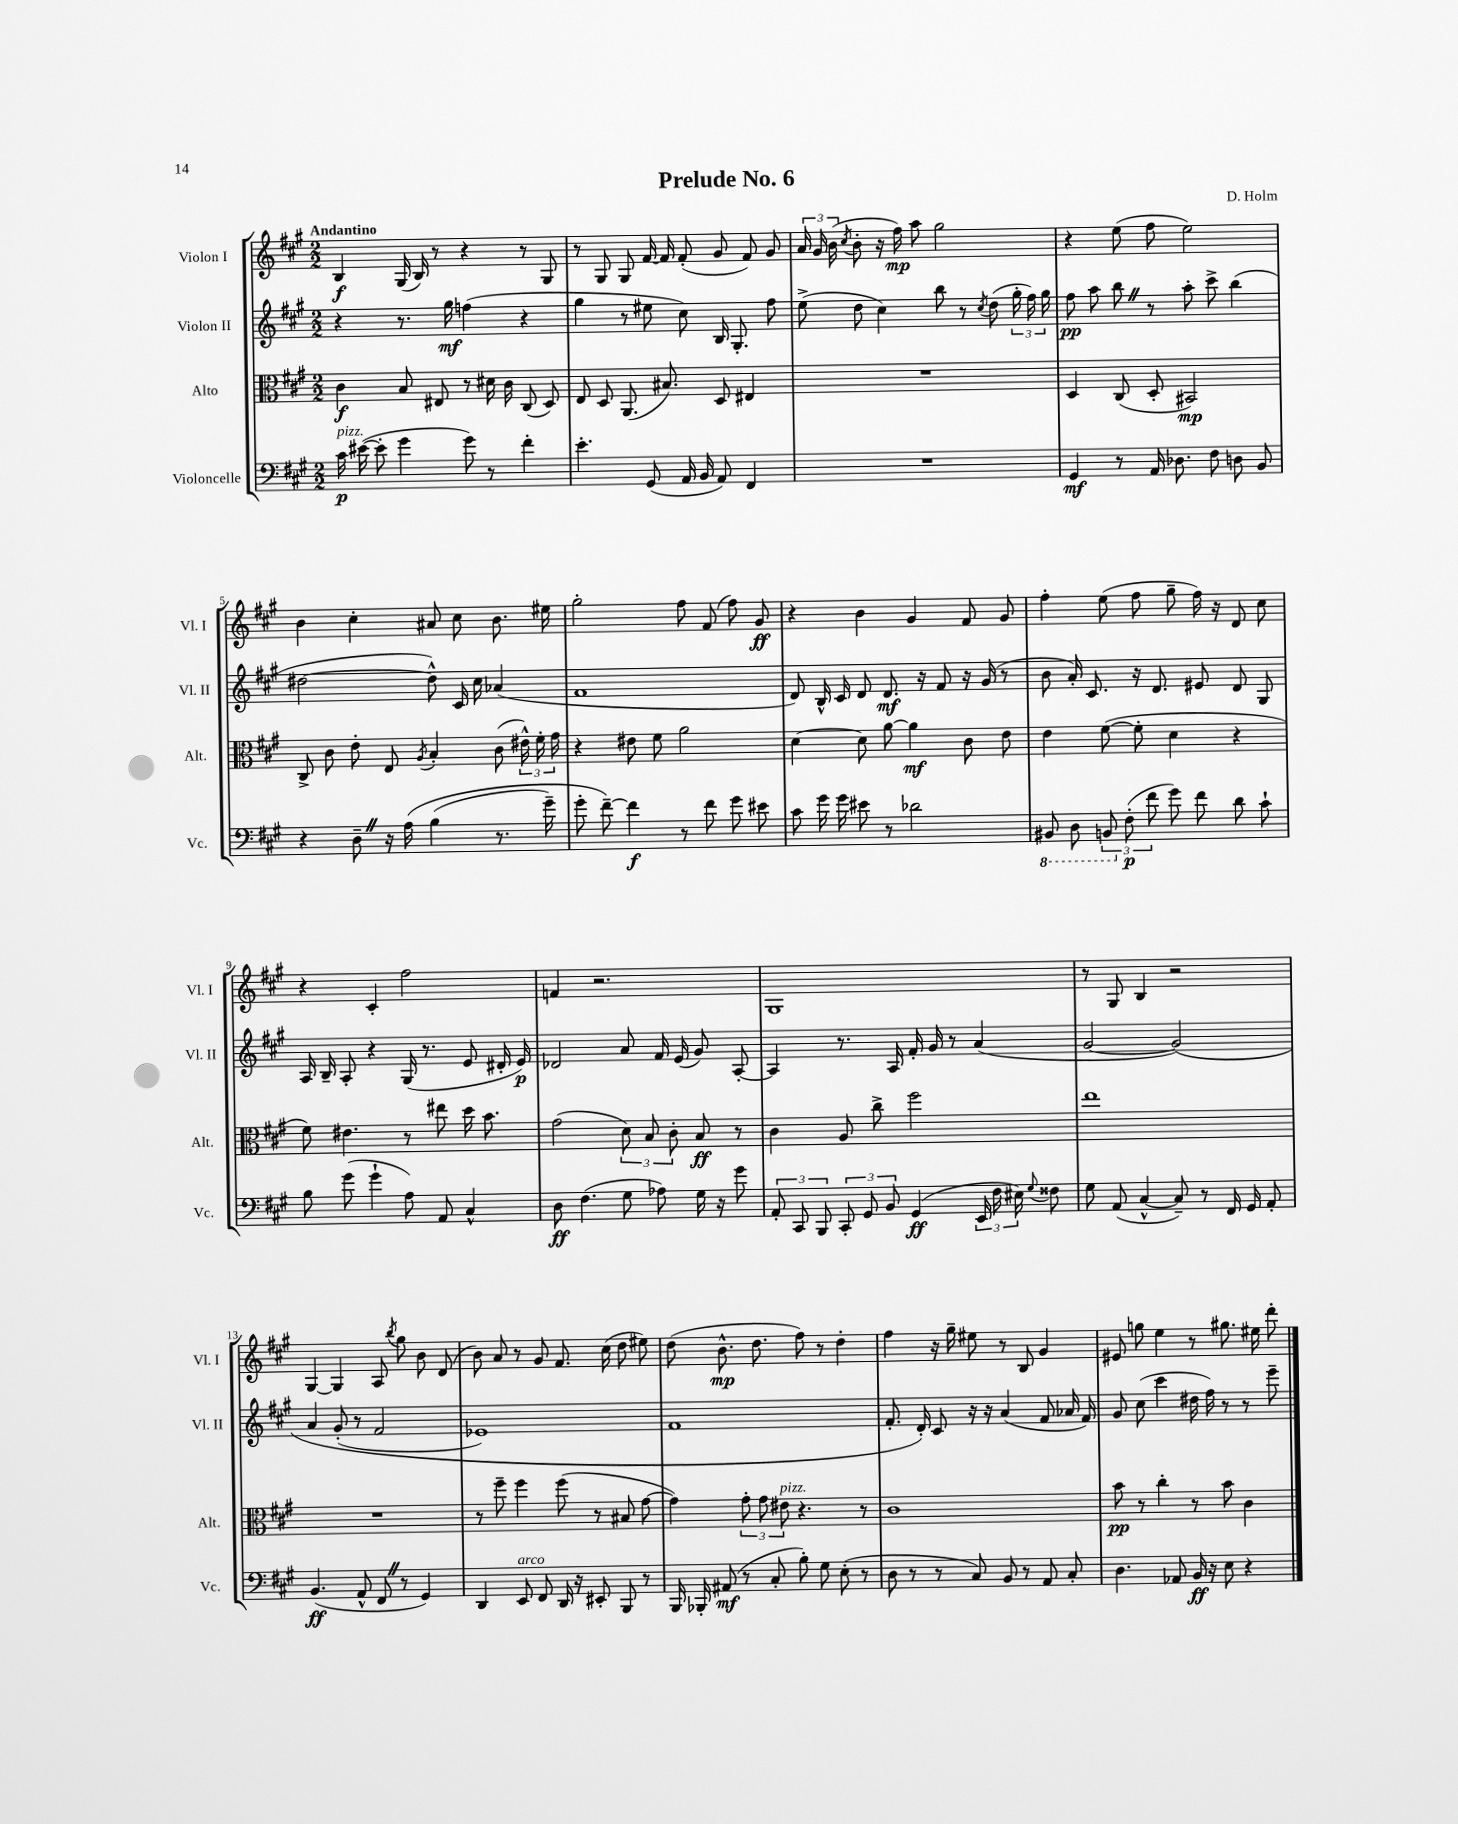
\header { title = "Prelude No. 6" composer = "D. Holm" }
<<
\new StaffGroup <<
\new Staff = "s0" \with { instrumentName = "Violon I" shortInstrumentName = "Vl. I" } {
    \clef treble \key a \major \numericTimeSignature \time 2/2 \tempo "Andantino"
    \autoBeamOff b4\f gis16( b16) r8 r4 r8 gis8 |
    r8 gis8 gis8 fis'16~ fis'16 fis'8-.( gis'8 fis'8) gis'8 |
    \tuplet 3/2 { a'16 gis'16 b'16( } \acciaccatura { cis''8 } b'8-. r16 fis''16\mp) a''8 gis''2 |
    r4 e''8( fis''8 e''2) |
    b'4 cis''4-. ais'8 cis''8 b'8. eis''16 |
    gis''2-. fis''8 fis'8( fis''8) gis'8\ff |
    r4 b'4 gis'4 fis'8 gis'8 |
    fis''4-. e''8( fis''8 gis''8-- fis''16) r16 d'8 cis''8 |
    r4 cis'4-. fis''2 |
    f'4 r2. |
    gis1 |
    r8 gis8 b4 r2 |
    gis4~ gis4 a8 \acciaccatura { b''8 } gis''8 b'8 d'8( |
    b'8) a'8 r8 gis'8 fis'8. cis''16( d''8 eis''8) |
    d''8( b'8.-^\mp d''8. fis''8) r8 d''4-. |
    fis''4 r16 gis''16-- eis''8 r8 b8 gis'4 |
    eis'8 g''8 e''4 r8 gis''8. eis''16 d'''8-. \bar "|." |
}
\new Staff = "s1" \with { instrumentName = "Violon II" shortInstrumentName = "Vl. II" } {
    \clef treble \key a \major \numericTimeSignature \time 2/2
    \autoBeamOff r4 r8. gis''16\mf f''4( r4 |
    gis''4 r8 eis''8 cis''8) b16 gis8.-. fis''8 |
    e''8->( d''8 cis''4) b''8 r8 \acciaccatura { cis''8 } d''8( \tuplet 3/2 { gis''16-. fis''16) gis''16 } |
    fis''8\pp a''8 b''8 \once \override BreathingSign.text = \markup { \musicglyph "scripts.caesura.straight" } \breathe r8 a''8-. cis'''8-> b''4( |
    dis''2~ dis''8-^) cis'16 cis''16 aes'4( |
    fis'1 |
    d'8) b16-^ cis'16 d'8 d'8.\mf r16 fis'8 r16 gis'16( r8 |
    b'8 a'16-.) cis'8. r16 d'8. eis'8 d'8 gis8 |
    a16 b16-- a8-. r4 gis16( r8. e'8 dis'16-. e'16\p) |
    des'2 a'8 fis'16 e'16( gis'8) a8~-. |
    a4 r8. a16 fis'16-. gis'16 r8 a'4( |
    gis'2~ gis'2)\( |
    a'4 gis'8-.( r8 fis'2 |
    ees'1) |
    fis'1 |
    fis'8.-. d'16-.\) cis'8 r16 r16 a'4( fis'8 aes'16 fis'16) |
    gis'8 cis''8( cis'''4 dis''16 fis''16) r8 r8 e'''8-- \bar "|." |
}
\new Staff = "s2" \with { instrumentName = "Alto" shortInstrumentName = "Alt." } {
    \clef alto \key a \major \numericTimeSignature \time 2/2
    \autoBeamOff cis'4\f b8 eis8 r8 dis'16 cis'16 cis8( d8) |
    e8 d8 a,8.( bis8.) d8 eis4 |
    R1 |
    d4 cis8( d8-. bis,2\mp) |
    cis8-> cis'8 e'8-. e8 \acciaccatura { a8 } b4-. cis'8( \tuplet 3/2 { eis'16-^) fis'16-. gis'16 } |
    r4 eis'8 fis'8 a'2 |
    d'4~ d'8 a'8~ a'4\mf cis'8 e'8 |
    e'4 fis'8~( fis'8-. d'4 r4 |
    fis'8) eis'4. r8 eis''8 d''16 b'8. |
    gis'2( \tuplet 3/2 { d'8) b8 cis'8-. } b8\ff r8 |
    cis'4 a8 cis''8-> fis''2 |
    e''1 |
    R1 |
    r8 fis''8-- fis''4 fis''8( r8 bis8 gis'8~ |
    gis'4) \tuplet 3/2 { gis'8-. gis'8 eis'8^\markup { \italic "pizz." } } r4. r8 |
    cis'1 |
    b'8\pp r8 cis''4-. r8 b'8 cis'4 \bar "|." |
}
\new Staff = "s3" \with { instrumentName = "Violoncelle" shortInstrumentName = "Vc." } {
    \clef bass \key a \major \numericTimeSignature \time 2/2
    \autoBeamOff cis'16\p^\markup { \italic "pizz." } eis'16~( eis'8-. gis'4 gis'8) r8 fis'4-. |
    e'4.-. gis,8( a,16 b,16 a,8) fis,4 |
    R1 |
    gis,4\mf r8 a,16 des8. fis8 d8 b,8 |
    r4 d8-- \once \override BreathingSign.text = \markup { \musicglyph "scripts.caesura.straight" } \breathe r16 a16\( b4( r8. gis'16--) |
    gis'8-. fis'8~--\) fis'4\f r8 fis'8 gis'8 eis'8 |
    cis'8 gis'16 gis'16 eis'8 r8 des'2 |
    \ottava #-1 bis,,8 d,8 \tuplet 3/2 { b,,8 \ottava #0 fis8-.\p( fis'8 } gis'8) fis'8 d'8 cis'8-! |
    b8 gis'8( gis'4-! a8) a,8 cis4-^ |
    d8\ff fis4.( gis8 aes8) gis16 r16 gis'8 |
    \tuplet 3/2 { a,8-. cis,8 b,,8 } \tuplet 3/2 { cis,8-. gis,8 b,8 } gis,4\ff( \tuplet 3/2 { e,16 fis16 eis16) } \appoggiatura { gis8 } fisis8 |
    gis8 a,8( cis4~-^ cis8--) r8 fis,16 gis,16 a,8-. |
    b,4.\ff( a,8-^ fis,8 \once \override BreathingSign.text = \markup { \musicglyph "scripts.caesura.straight" } \breathe r8 gis,4) |
    d,4 e,8^\markup { \italic "arco" } fis,8 d,16 r16 eis,8-. b,,8 r8 |
    b,,16 bes,,16-. ais,8\mf( r8 cis8-. b8-.) gis8 e8-.( r8 |
    d8 r8 r8 cis8) b,8 r8 a,8 cis8-. |
    d4. aes,8 b,16\ff r16 e8 r4 \bar "|." |
}
>>
>>
